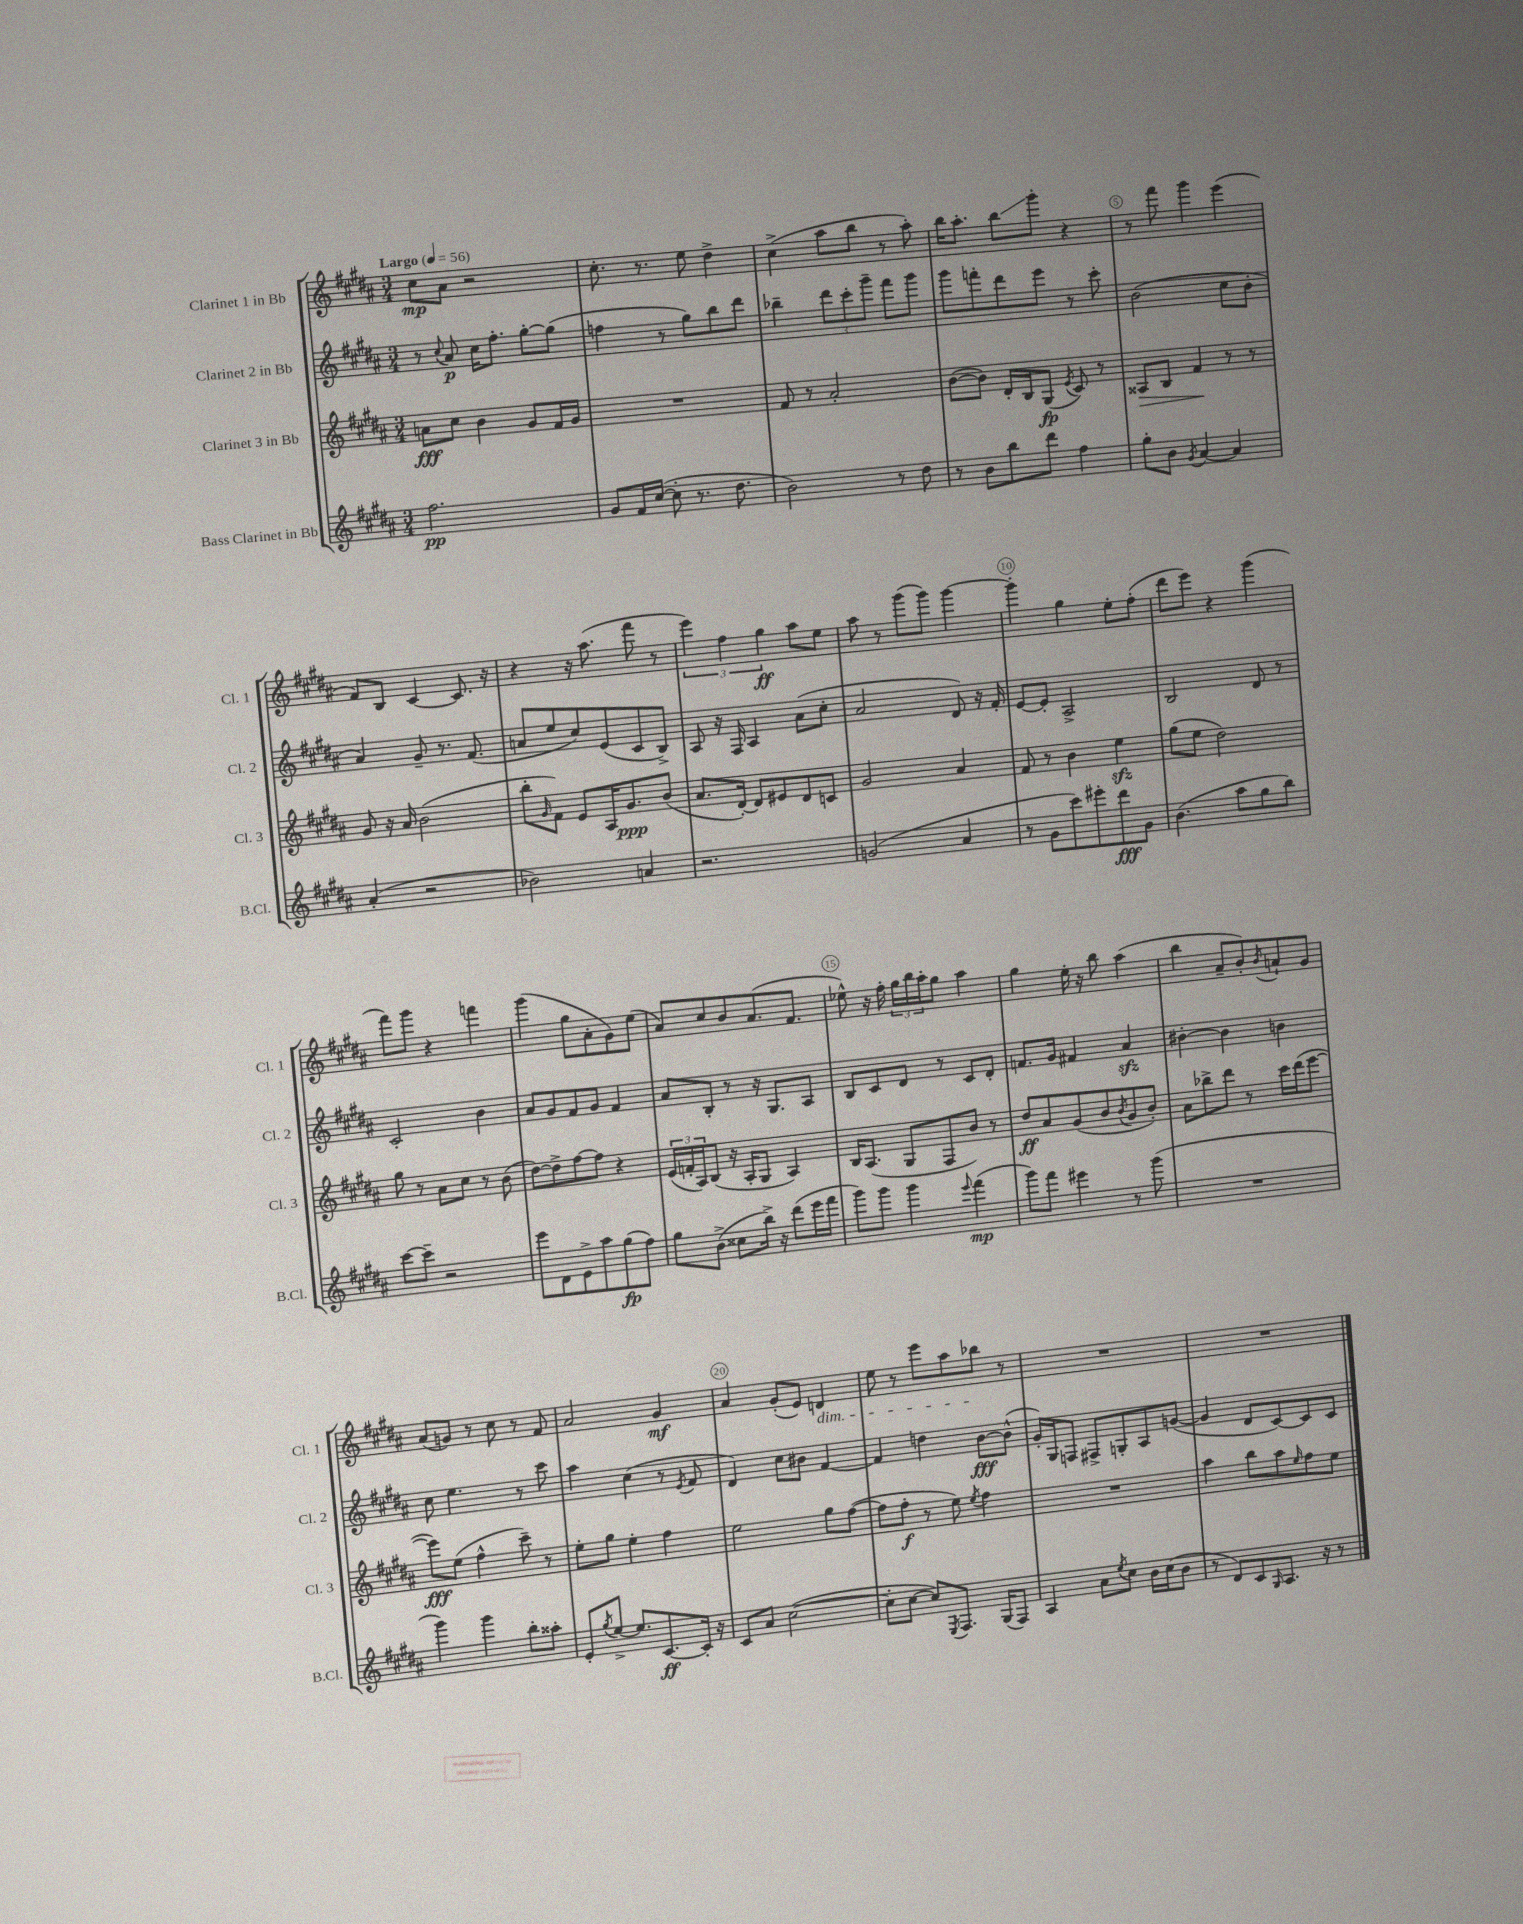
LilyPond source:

<<
\new StaffGroup <<
\new Staff = "s0" \with { instrumentName = "Clarinet 1 in Bb" shortInstrumentName = "Cl. 1" } {
    \clef treble \key b \major \numericTimeSignature \time 3/4 \tempo "Largo" 4 = 56
    cis''8\mp ais'8 r2 |
    cis''8.-. r8. e''8 dis''4-> |
    cis''4->( ais''8 b''8 r8 ais''8-.) |
    b''16 ais''8.-. b''8\glissando gis'''8-. r4 |
    r8 fis'''8 gis'''4 e'''4( |
    fis'8) b8 cis'4~ cis'8. r16 |
    r4 r16 ais''8.( fis'''8 r8 |
    \tuplet 3/2 { e'''4) fis''4 gis''4\ff } ais''8 e''8 |
    ais''8 r8 gis'''8( gis'''8) gis'''4~ |
    gis'''4-. gis''4 e''8-. fis''8-.( |
    dis'''8 e'''8) r4 gis'''4( |
    fis'''8) gis'''8 r4 f'''4 |
    gis'''4( gis''8 ais'8-. gis'8) e''8( |
    ais'8) cis''8 b'8 ais'8.( fis'8. |
    ees''8-^) r16 fis''16-. \tuplet 3/2 { gis''16 b''16 ais''16-. } gis''8 ais''4 |
    gis''4 e''16-. r16 b''8 ais''4( |
    b''4 ais'8-- b'8-.) \acciaccatura { b'8 } a'8-! gis'8 |
    ais'8( g'8) r8 cis''8 r8 fis'8 |
    ais'2 gis'4\mf |
    ais'4 gis'8-.( e'8) d'4\dim |
    e''8 r8 e'''8 ais''8 bes''8\! r8 |
    R2. |
    R2. \bar "|." |
}
\new Staff = "s1" \with { instrumentName = "Clarinet 2 in Bb" shortInstrumentName = "Cl. 2" } {
    \clef treble \key b \major \numericTimeSignature \time 3/4
    r8 \appoggiatura { cis''8 } ais'8\p cis''16 fis''8.-. gis''8~-. gis''8( |
    f''4 r8 gis''8) b''8 dis'''8 |
    bes''4-- \tuplet 3/2 { dis'''8 cis'''8-. gis'''8-- } fis'''8 gis'''8 |
    gis'''8 f'''8-. dis'''8 e'''8 r8 cis'''8-. |
    b'2( cis''8 b'8-. |
    ais'4) gis'8-- r8. fis'8.( |
    a'8 e''8 cis''8) e'8( cis'8 b8->) |
    ais8 r16 fis16 ais4 ais'8( cis''8-. |
    ais'2 dis'8) r16 fis'16-. |
    e'8~ e'8-. ais2-> |
    b2 dis'8 r8 |
    cis'2-. b'4 |
    ais'8 gis'8 fis'8 gis'8 fis'4 |
    ais'8 b8-. r8 r16 gis8. ais8 |
    b8 cis'8 dis'8 r8 cis'8 dis'8-. |
    f'8. gis'16 fis'4 ais'4\sfz |
    bis'4~-. bis'4 b'4 |
    cis''8 e''4. r8 cis'''8 |
    ais''4 cis''4( r8 \acciaccatura { e'8 } fis'8 |
    dis'4) cis''8 bis'8 fis'4~ |
    fis'4 d''4 b'8~\fff b'8-^( |
    gis'16-.) gis16 f8 fis8-> g8-. ais8 g'8~( |
    g'4 dis'8 cis'8~) cis'8 cis'8 \bar "|." |
}
\new Staff = "s2" \with { instrumentName = "Clarinet 3 in Bb" shortInstrumentName = "Cl. 3" } {
    \clef treble \key b \major \numericTimeSignature \time 3/4
    a'8\fff cis''8 b'4 gis'8 fis'16 gis'16 |
    R2. |
    fis'8 r8 ais'2-. |
    b'8~( b'8) dis'16-. b16 gis8\fp( \acciaccatura { e'8 } cis'8) r8 |
    aisis8\> b8 fis'4\! r8 r8 |
    gis'8 r16 ais'16 b'2( |
    b''8-. \grace { gis'16 } fis'8) e'8 ais16 gis'8.\ppp b'8( |
    ais'8. dis'16~-.) dis'8 eis'8 dis'8 c'8 |
    gis'2 ais'4 |
    fis'8 r8 b'4 e''4\sfz |
    gis''8( e''8 dis''2) |
    gis''8 r8 ais'8 cis''8 r8 b'8( |
    dis''8~) dis''8-> fis''8~ fis''8 r4 |
    \tuplet 3/2 { e'16( f'16-. ais16) } b8( r16 ais16-. gis8 ais4) |
    b16 ais8.( gis8 fis8 b'8) r8 |
    dis''8\ff ais'8 gis'8( b'8 \acciaccatura { b'8 } gis'8 b'8-.) |
    ais'8 bes''8-> dis'''8 r8 cis'''16 dis'''16( e'''8~ |
    e'''8\fff) e''8( fis''4-^ cis'''8--) r8 |
    e''8-. gis''8 e''4-. fis''4 |
    e''2 gis''8 fis''8~( |
    fis''8 fis''8-.\f r8 e''8) \acciaccatura { e''8 } fis''4 |
    R2. |
    ais''4 b''8 ais''8 \grace { e''16 } fis''8 e''8 \bar "|." |
}
\new Staff = "s3" \with { instrumentName = "Bass Clarinet in Bb" shortInstrumentName = "B.Cl." } {
    \clef treble \key b \major \numericTimeSignature \time 3/4
    fis''2.\pp |
    gis'8 fis'16 cis''16~( cis''8-. r8. dis''8. |
    b'2) r8 dis''8 |
    r8 b'8 b''8 dis'''8 fis''4 |
    gis''8-. b'8 \acciaccatura { gis'8 } ais'4~ ais'4 |
    ais'4-.( r2 |
    bes'2) a'4 |
    r2. |
    g'2( ais'4 |
    r8 gis'8 cis'''8) eis'''8-. dis'''8\fff gis'8 |
    b'4.( ais''8 gis''8 b''8) |
    cis'''8~ cis'''8-- r2 |
    e'''8 dis'8 e'8-> ais''8 gis''8\fp( fis''8) |
    gis''8 b'8->( cisis''8 b''16->) r16 dis'''8( e'''16 fis'''16 |
    gis'''8) gis'''8 gis'''4 \appoggiatura { e'''8 } fis'''4\mp( |
    gis'''8) fis'''8 eis'''4 r8 gis'''8( |
    R2. |
    gis'''4) gis'''4 b''8-. aisis''8-. |
    e'8-. \acciaccatura { gis''8 } e''8~-> e''8. cis'8.~\ff cis'16-. r16 |
    cis'8 ais'8 cis''2~( |
    cis''8-. cis''8~ cis''8) \acciaccatura { e8 } fis8. gis16( fis8) |
    ais4 ais'8 \acciaccatura { e''8 } cis''8 b'16 cis''16( b'8 |
    r8 dis'8) cis'8 \grace { gis16 } ais8. r16 r8 \bar "|." |
}
>>
>>
\layout { \context { \Score \override BarNumber.break-visibility = ##(#f #t #t) barNumberVisibility = #(every-nth-bar-number-visible 5) \override BarNumber.stencil = #(make-stencil-circler 0.1 0.3 ly:text-interface::print) } }
